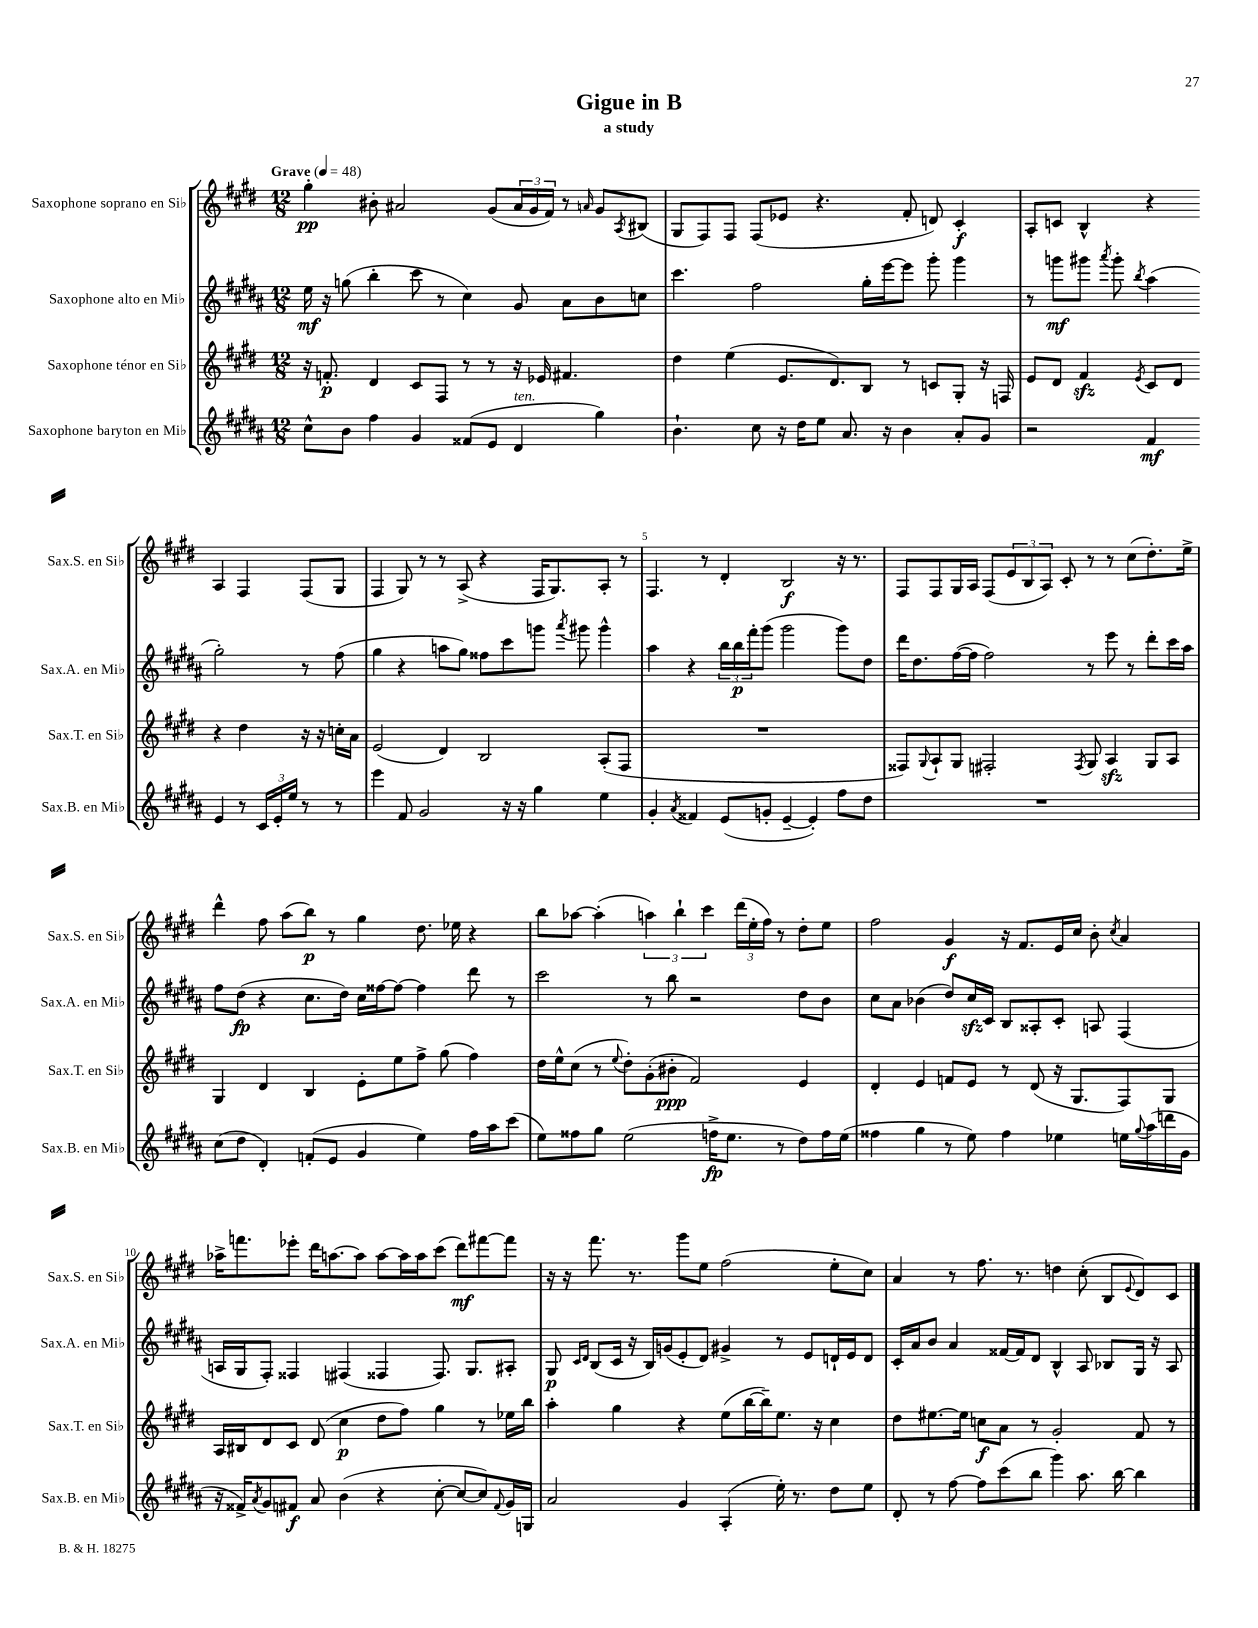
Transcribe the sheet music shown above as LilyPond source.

\header { title = "Gigue in B" subtitle = "a study" }
<<
\new StaffGroup <<
\new Staff = "s0" \with { instrumentName = "Saxophone soprano en Sib" shortInstrumentName = "Sax.S. en Sib" } {
    \clef treble \key e \major \numericTimeSignature \time 12/8 \tempo "Grave" 4 = 48
    gis''4-.\pp bis'8-. ais'2 gis'8( \tuplet 3/2 { ais'16 gis'16 fis'16) } r8 \grace { a'16 } gis'8 \acciaccatura { a8 } bis8( |
    gis8 fis8) fis8 fis8( ees'8 r4. fis'8-. d'8) cis'4-.\f |
    a8-. c'8 b4-^ r4 a4 fis4 fis8( gis8 |
    fis4 gis8) r8 r8 a8->( r4 fis16 gis8.) a8-. r8 |
    fis4. r8 dis'4-. b2\f r16 r8. |
    fis8 fis8 gis16 a16 fis8( \tuplet 3/2 { e'8 b8 a8) } cis'8-. r8 r8 cis''8( dis''8.-.) e''16-> |
    dis'''4-^ fis''8 a''8( b''8\p) r8 gis''4 dis''8. ees''16 r4 |
    b''8 aes''8~ aes''4-.( \tuplet 3/2 { a''4) b''4-! cis'''4 } \tuplet 3/2 { dis'''16( e''16-. fis''16) } r8 dis''8-. e''8 |
    fis''2 gis'4\f r16 fis'8. e'16 cis''16 b'8-. \acciaccatura { cis''8 } a'4 |
    aes''16-> f'''8. ees'''8-. dis'''16 a''8.~ a''8 a''8~ a''16 a''16 cis'''8( dis'''8\mf) fis'''8~ fis'''8 |
    r16 r16 fis'''8. r8. gis'''8 e''8 fis''2( e''8-. cis''8) |
    a'4 r8 fis''8. r8. d''4 cis''8-.( b8 \appoggiatura { e'8 } dis'8) cis'8 \bar "|." |
}
\new Staff = "s1" \with { instrumentName = "Saxophone alto en Mib" shortInstrumentName = "Sax.A. en Mib" } {
    \clef treble \key b \major \numericTimeSignature \time 12/8
    e''16\mf r16 g''8( b''4-. cis'''8 r8 cis''4) gis'8 ais'8 b'8 c''8 |
    cis'''4. fis''2 gis''16-. e'''16~ e'''8 gis'''8-. gis'''4 |
    r8 g'''8\mf gis'''8 \acciaccatura { ais'''8 } gis'''8-. \acciaccatura { b''8 } ais''4( gis''2-.) r8 fis''8( |
    gis''4 r4 a''8 gis''8) fisis''8 cis'''8 g'''8 \acciaccatura { ais'''8 } gis'''8 gis'''4-^ |
    ais''4 r4 \tuplet 3/2 { b''16 b''16\p fis'''16-. } gis'''8( gis'''2 gis'''8) dis''8 |
    dis'''16 dis''8. fis''16~( fis''16 fis''2) r8 e'''8 r8 dis'''8-. cis'''16 ais''16 |
    fis''8 dis''8\fp( r4 cis''8. dis''16) cis''16 fisis''16~ fisis''8~ fisis''4 dis'''8 r8 |
    cis'''2 r8 b''8 r2 dis''8 b'8 |
    cis''8 ais'8 bes'4( dis''8) cis''16\sfz cis'16 b8 aisis8-. cis'8-. a8 fis4( |
    a16 gis16 fis8-.) fisis4 fis4( fisis4 fisis8.) gis8. ais8-. |
    gis8\p \grace { cis'16 dis'16 } b8( cis'16 r16 b16) g'16( e'8-. dis'8) gis'4-> r8 e'8 d'16-! e'16 d'8 |
    cis'16-. ais'16 b'8 ais'4 fisis'16~ fisis'16 dis'8 b4-^ ais8 bes8 gis16 r16 ais8 \bar "|." |
}
\new Staff = "s2" \with { instrumentName = "Saxophone ténor en Sib" shortInstrumentName = "Sax.T. en Sib" } {
    \clef treble \key e \major \numericTimeSignature \time 12/8
    r16 f'8.-.\p dis'4 cis'8 fis8 r8 r8 r16 ees'16 fis'4. |
    dis''4 e''4( e'8. dis'8.) b8 r8 c'8 gis8-. r16 f16 |
    e'8 dis'8 fis'4\sfz \acciaccatura { e'8 } cis'8 dis'8 r4 dis''4 r16 r16 c''16-. a'16 |
    e'2( dis'4) b2 a8-.( fis8 |
    R1. |
    fisis8) \appoggiatura { gis8 } a8-! gis8 fis2-. \acciaccatura { fis8 } gis8 a4\sfz gis8 a8 |
    gis4 dis'4 b4 e'8-. e''8 fis''8-> gis''8( fis''4) |
    dis''16 e''16-^ cis''8( r8 \appoggiatura { e''8 } dis''8-.) gis'8-.( bis'8-.\ppp fis'2) e'4 |
    dis'4-. e'4 f'8 e'8 r8 dis'8( r16 gis8. fis8) gis8 |
    a16 bis16 dis'8 cis'8 dis'8( cis''4\p dis''8 fis''8) gis''4 r8 ees''16 b''16 |
    a''4-. gis''4 r4 e''8( b''16~ b''16--) e''8. r16 cis''4 |
    dis''8 eis''8.~ eis''16 c''8\f a'8 r8 gis'2-. fis'8 r8 \bar "|." |
}
\new Staff = "s3" \with { instrumentName = "Saxophone baryton en Mib" shortInstrumentName = "Sax.B. en Mib" } {
    \clef treble \key b \major \numericTimeSignature \time 12/8
    cis''8-^ b'8 fis''4 gis'4 fisis'8( e'8 dis'4^\markup { \italic "ten." } gis''4) |
    b'4.-! cis''8 r16 dis''16 e''8 ais'8. r16 b'4 ais'8-. gis'8 |
    r2 fis'4\mf e'4 r8 \tuplet 3/2 { cis'16 e'16-. e''16 } r8 r8 |
    e'''4 fis'8 gis'2 r16 r16 gis''4 e''4 |
    gis'4-. \acciaccatura { ais'8 } fisis'4 e'8( g'8-. e'4~-- e'4-.) fis''8 dis''8 |
    R1. |
    cis''8( dis''8 dis'4-.) f'8-.( e'8 gis'4 e''4) fis''16 ais''16 cis'''8( |
    e''8) fisis''8 gis''8 e''2( f''16->\fp e''8. r8 dis''8) f''16 e''16( |
    fisis''4 gis''4 r8 e''8) fisis''4 ees''4 e''16 \appoggiatura { gis''8 } ais''16( d'''16 gis'16 |
    r16 fisis'16->) \acciaccatura { ais'8 } gis'8 fis'8\f ais'8 b'4( r4 cis''8~-. cis''8~ cis''8) \appoggiatura { fis'8 } gis'16 g16 |
    ais'2 gis'4 ais4-.( e''16-.) r8. dis''8 e''8 |
    dis'8-. r8 fis''8~ fis''8 cis'''8( b''8 gis'''4) ais''8. b''16~ b''4 \bar "|." |
}
>>
>>
\layout { \context { \Score \override BarNumber.break-visibility = ##(#f #t #t) barNumberVisibility = #(every-nth-bar-number-visible 5) } }
